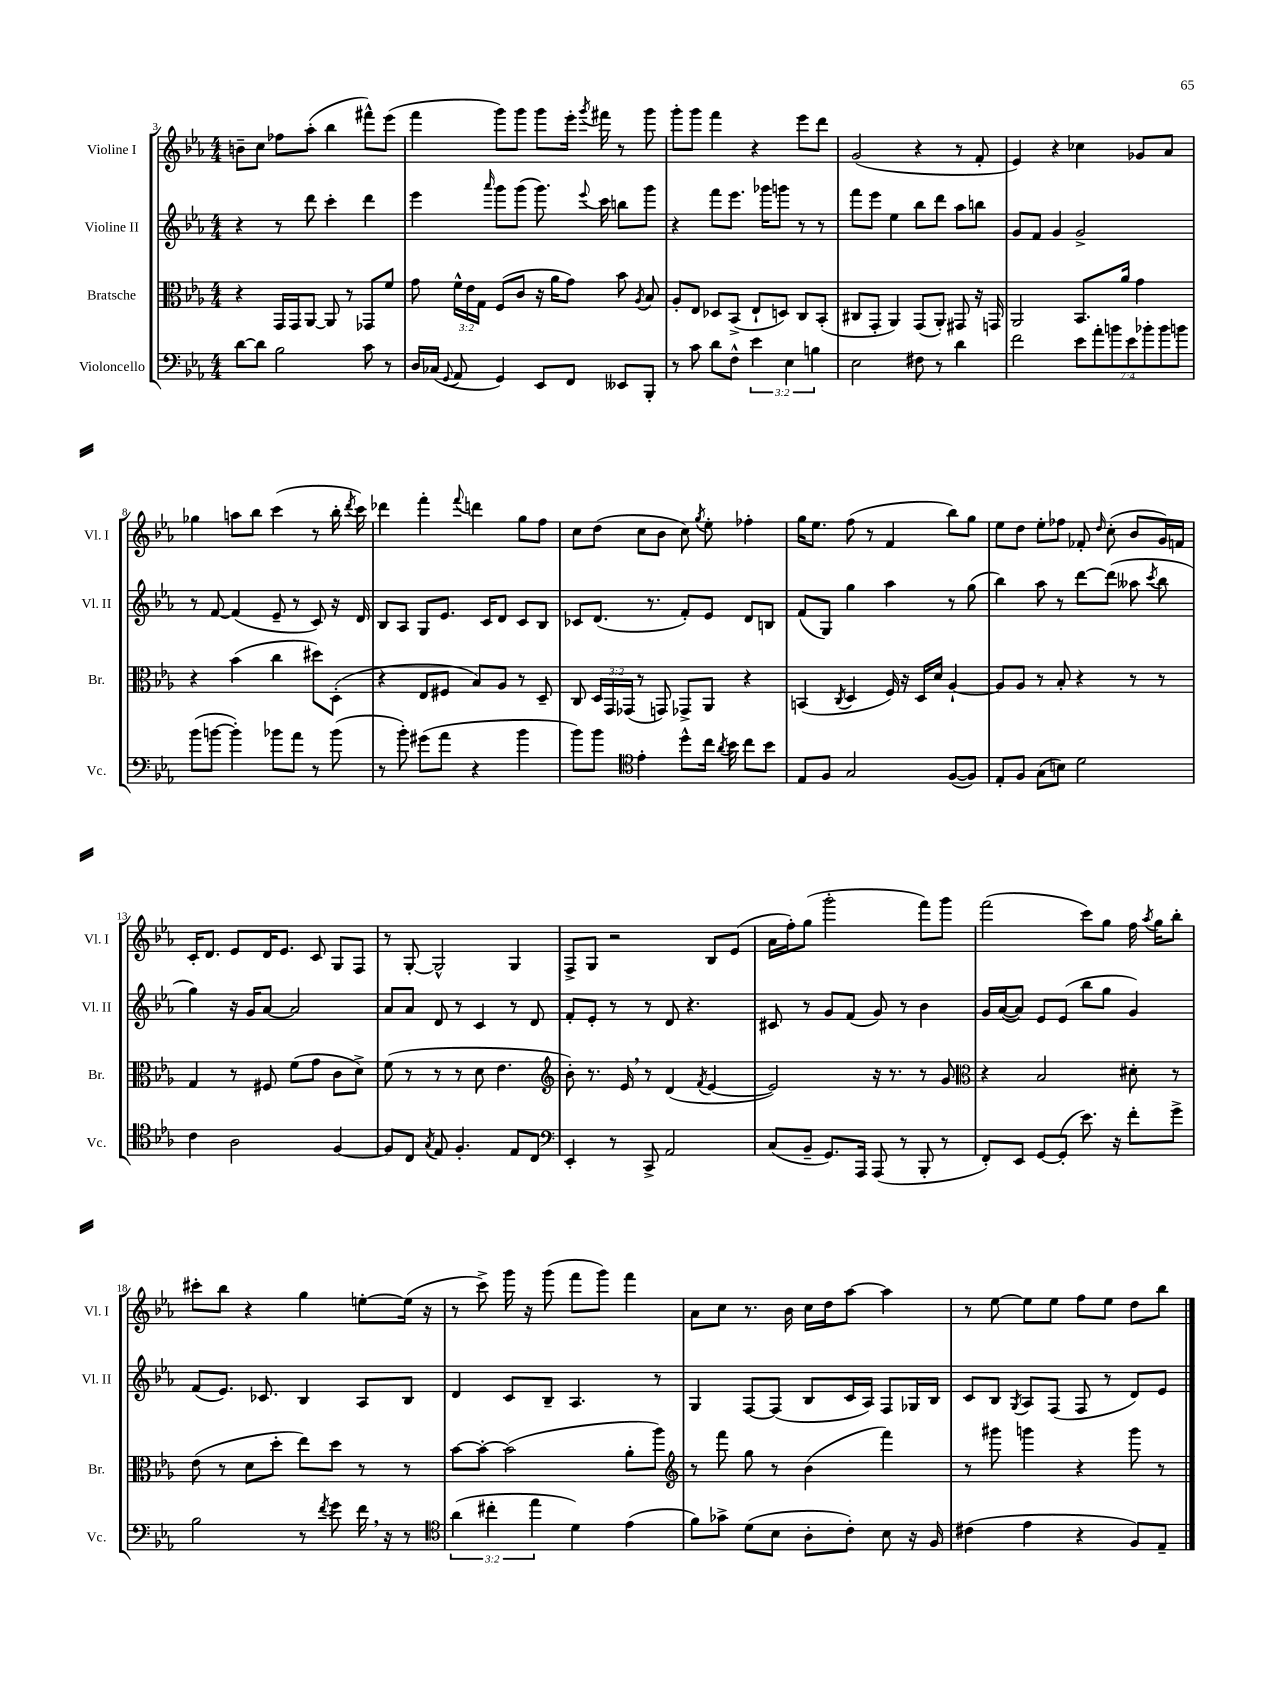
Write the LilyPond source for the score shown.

<<
\new StaffGroup <<
\new Staff = "s0" \with { instrumentName = "Violine I" shortInstrumentName = "Vl. I" } {
    \clef treble \key ees \major \numericTimeSignature \time 4/4
    \autoBeamOff b'8[-- c''8] fes''8[ aes''8]-.( bes''4 fis'''8[-^) ees'''8]( |
    f'''4 g'''8[) g'''8] g'''8[ ees'''16]-. \acciaccatura { g'''8 } fis'''16 r8 g'''8 |
    g'''8[-. g'''8] f'''4 r4 ees'''8[ d'''8] |
    g'2( r4 r8 f'8-. |
    ees'4) r4 ces''4 ges'8[ aes'8] |
    ges''4 a''8[ bes''8] c'''4( r8 bes''16-. \acciaccatura { d'''8 } c'''16) |
    des'''4 f'''4-. \appoggiatura { f'''8 } d'''4 g''8[ f''8] |
    c''8[ d''8]( c''8[ bes'8] c''8) \acciaccatura { g''8 } ees''8-. fes''4-. |
    g''16[ ees''8.] f''8( r8 f'4 bes''8[) g''8] |
    ees''8[ d''8] ees''8[-. fes''8] fes'8-. \grace { d''16 } c''8-.( bes'8[ g'16) f'16] |
    c'16[-. d'8.] ees'8[ d'16 ees'8.] c'8 g8[ f8] |
    r8 g8~-. g2-^ g4 |
    f8[-> g8] r2 bes8[ ees'8]( |
    aes'16[ f''16-.) g''8]( g'''2-. f'''8[) g'''8] |
    f'''2( c'''8[) g''8] f''16 \acciaccatura { aes''8 } g''16[ bes''8]-. |
    cis'''8[-. bes''8] r4 g''4 e''8[~-. e''16]( r16 |
    r8 c'''8->) g'''16 r16 g'''8( f'''8[ g'''8]) f'''4 |
    aes'8[ c''8] r8. bes'16 c''16[ d''16 aes''8]~ aes''4 |
    r8 ees''8~ ees''8[ ees''8] f''8[ ees''8] d''8[ bes''8] \bar "|." |
}
\new Staff = "s1" \with { instrumentName = "Violine II" shortInstrumentName = "Vl. II" } {
    \clef treble \key ees \major \numericTimeSignature \time 4/4
    \autoBeamOff r4 r8 d'''8 c'''4-. d'''4 |
    ees'''4 \grace { aes'''16 } g'''8[ g'''8]( g'''8.) \appoggiatura { ees'''8 } c'''16 b''8[ g'''8] |
    r4 f'''8[ ees'''8.] ges'''16[ g'''8] r8 r8 |
    f'''8[ ees'''8] ees''4 bes''8[ d'''8] aes''8[ b''8] |
    g'8[ f'8] g'4 g'2-> |
    r8 f'8~ f'4( ees'8-- r8 c'8) r16 d'16 |
    bes8[ aes8] g8[ ees'8.] c'16[ d'8] c'8[ bes8] |
    ces'8[ d'8.]( r8. f'8[-.) ees'8] d'8[ b8] |
    f'8[( g8]) g''4 aes''4 r8 g''8( |
    bes''4) aes''8 r8 d'''8[~ d'''8]( aeses''8 \acciaccatura { c'''8 } bes''8 |
    g''4) r16 g'16[ aes'8]~ aes'2 |
    aes'8[ aes'8] d'8 r8 c'4 r8 d'8 |
    f'8[-. ees'8]-. r8 r8 d'8 r4. |
    cis'8 r8 g'8[ f'8]( g'8) r8 bes'4 |
    g'16[ aes'16~( aes'8]) ees'8[ ees'8]( bes''8[ g''8] g'4) |
    f'8[( ees'8.]) ces'8. bes4 aes8[ bes8] |
    d'4 c'8[ bes8]-- aes4. r8 |
    g4 f8[~ f8]( bes8[ c'16 aes16]) f8[ ges16 bes16] |
    c'8[ bes8] \acciaccatura { g8 } aes8[ f8]( f8 r8 d'8[) ees'8] \bar "|." |
}
\new Staff = "s2" \with { instrumentName = "Bratsche" shortInstrumentName = "Br." } {
    \clef alto \key ees \major \numericTimeSignature \time 4/4 \override Staff.TupletNumber.text = #tuplet-number::calc-fraction-text
    \autoBeamOff r4 g,16[ g,16 aes,8]~ aes,8 r8 ges,8[ f'8] |
    g'8 \tuplet 3/2 { f'16[-^ ees'16 g16] } f8[( c'8] r16 aes'16[ g'8]) bes'8 \acciaccatura { aes8 } bes8 |
    aes8[-. ees8] des8[ bes,8]->( ees8[-! d8]) c8[ bes,8]-.( |
    cis8[ g,8]-. aes,4) g,8[( aes,8]-.) gis,8 r16 g,16 |
    aes,2 bes,8.[ aes'16] g'4 |
    r4 bes'4( c''4 dis''8[) d8]-.( |
    r4 ees8[ fis8] bes8[) aes8] r8 d8-- |
    c8 \tuplet 3/2 { d16[ g,16 ges,16]( } r8 g,8) ges,8[-> aes,8] r4 |
    b,4( \acciaccatura { c8 } d4 f16) r16 d16[ d'16] aes4~-! |
    aes8[ aes8] r8 bes8-. r4 r8 r8 |
    g4 r8 fis8 f'8[( g'8] c'8[ d'8]->) |
    f'8( r8 r8 r8 d'8 ees'4. |
    \clef treble bes'8-.) r8. ees'16 \breathe r8 d'4( \acciaccatura { f'8 } ees'4~ |
    ees'2) r16 r8. r8 g'8 |
    \clef alto r4 bes2 dis'8-. r8 |
    ees'8( r8 d'8[ d''8]-. ees''8[) d''8] r8 r8 |
    bes'8[~ bes'8]~-. bes'2( aes'8[-. aes''8]) |
    \clef treble r8 f'''8 g''8 r8 bes'4( f'''4) |
    r8 gis'''8 g'''4 r4 g'''8 r8 \bar "|." |
}
\new Staff = "s3" \with { instrumentName = "Violoncello" shortInstrumentName = "Vc." } {
    \clef bass \key ees \major \numericTimeSignature \time 4/4 \override Staff.TupletNumber.text = #tuplet-number::calc-fraction-text
    \autoBeamOff d'8[~ d'8] bes2 c'8 r8 |
    d16[ ces16]( \appoggiatura { g,8 } aes,8 g,4) ees,8[ f,8] eeses,8[ bes,,8]-. |
    r8 c'8 d'8[ f8]-^ \tuplet 3/2 { ees'4 ees4 b4 } |
    ees2 fis8 r8 d'4 |
    f'2 \tuplet 7/4 { ees'8[ aes'8-. b'8 ees'8 bes'8-. bes'8 b'8] } |
    bes'8[( b'8]~ b'4-.) bes'8[ aes'8] r8 bes'8( |
    r8 bes'8-.) gis'8[( aes'8] r4 bes'4 |
    bes'8[) bes'8] \clef tenor ees'4-. d''8[-^ c''16] \acciaccatura { aes'8 } bes'16 c''8[ bes'8] |
    ees8[ f8] g2 f8[~( f8]) |
    ees8[-. f8] g8[( b8]) d'2 |
    c'4 aes2 f4~ |
    f8[ c8] \acciaccatura { g8 } ees8 f4.-. ees8[ c8] |
    \clef bass ees,4-. r8 c,8-> aes,2 |
    c8[( bes,8]-- g,8.[) aes,,16] aes,,8( r8 bes,,8-. r8 |
    f,8[-.) ees,8] g,8[~ g,8]-.( ees'8.) r16 f'8[-. g'8]-> |
    bes2 r8 \acciaccatura { f'8 } g'8 f'16 \breathe r16 r8 |
    \clef tenor \tuplet 3/2 { aes'4( cis''4-. ees''4 } d'4) ees'4( |
    f'8[) ges'8]-> d'8[( bes8] aes8[-. c'8]-.) bes8 r16 f16 |
    cis'4( ees'4 r4 f8[) ees8]-- \bar "|." |
}
>>
>>
\layout { \context { \Score currentBarNumber = #3 } }
